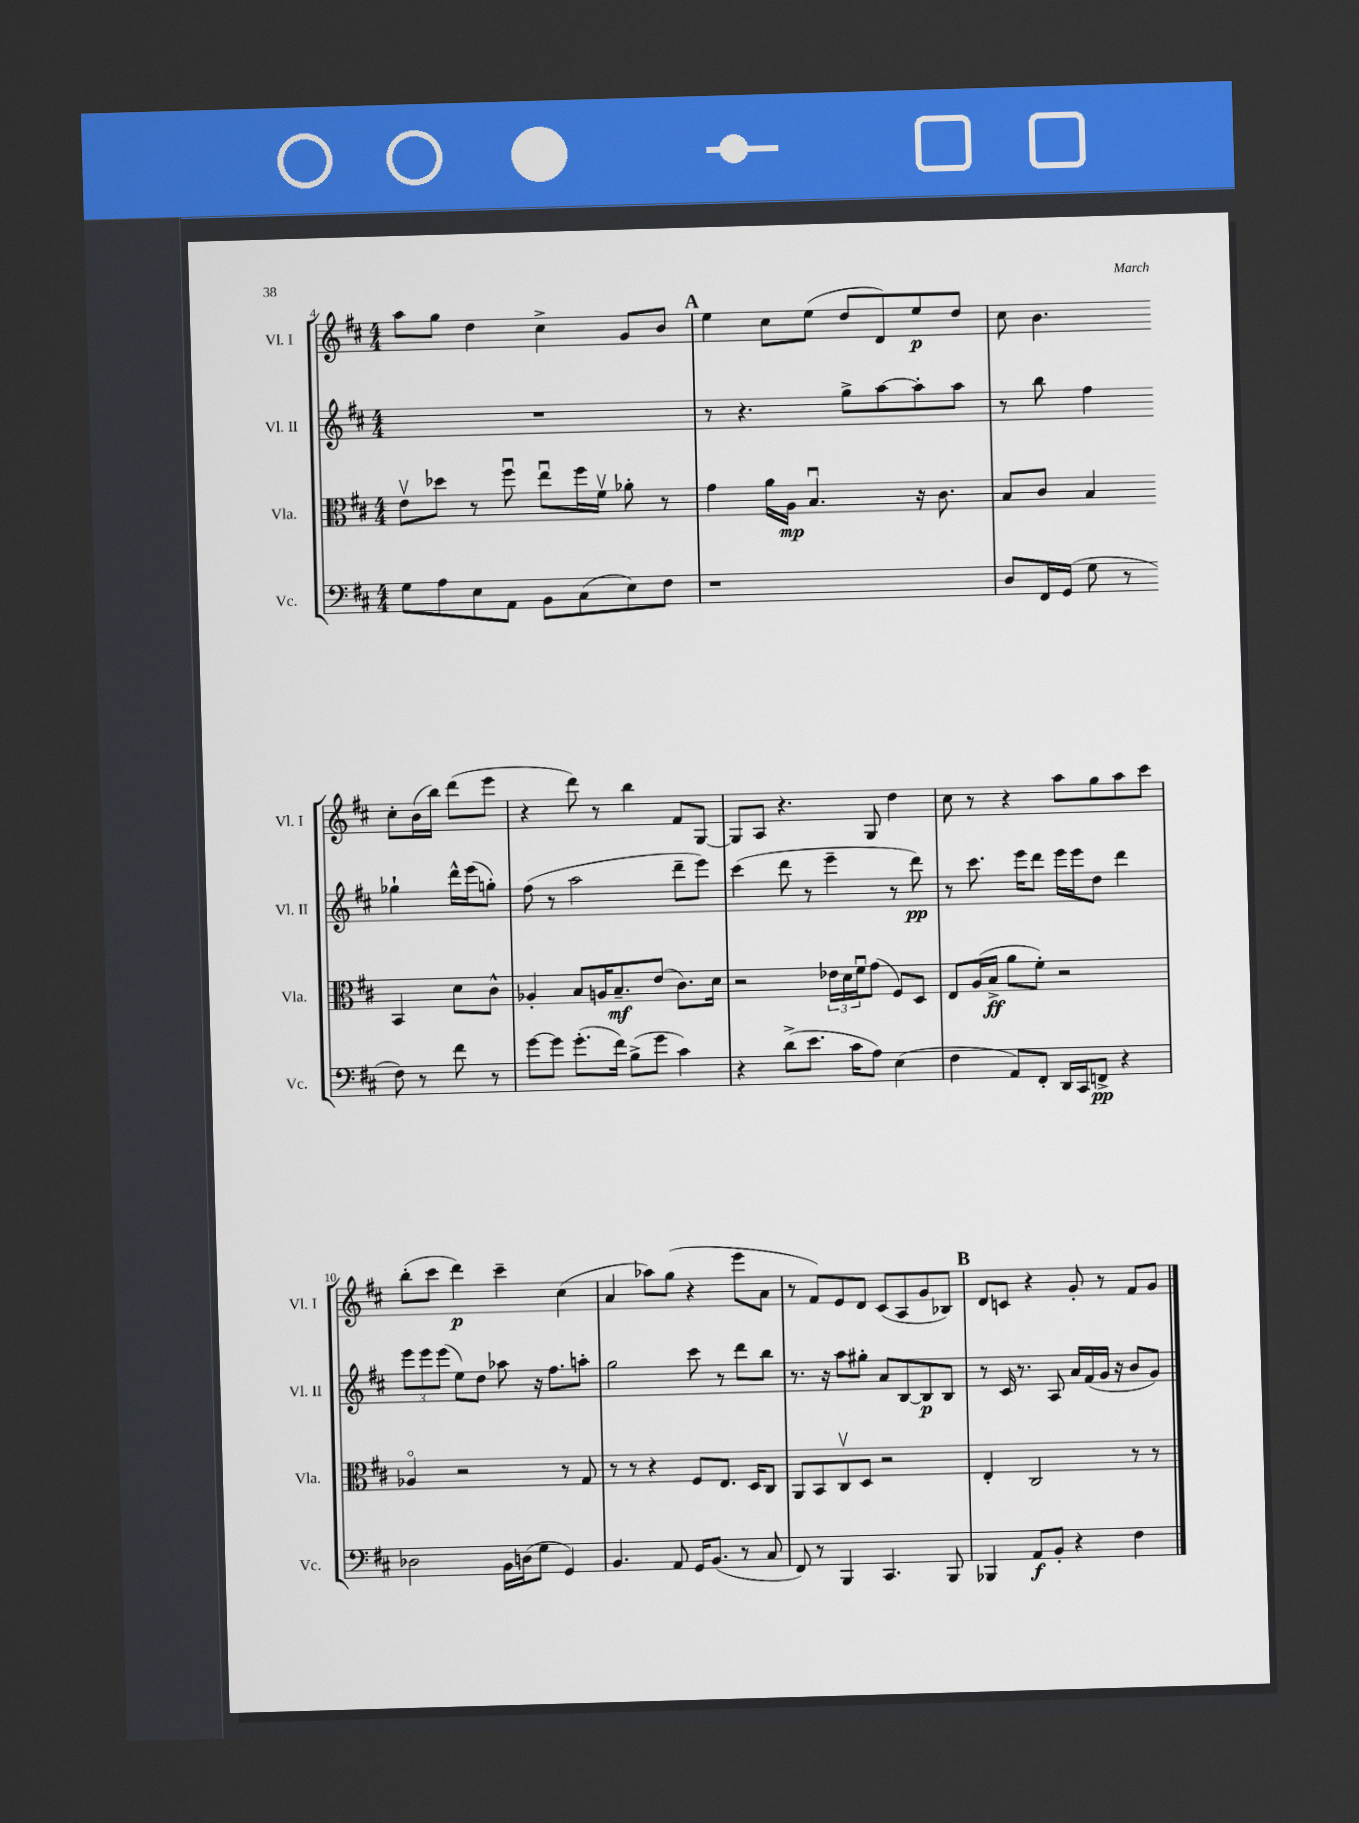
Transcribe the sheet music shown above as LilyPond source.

<<
\new StaffGroup <<
\new Staff = "s0" \with { instrumentName = "Vl. I" shortInstrumentName = "Vl. I" } {
    \clef treble \key d \major \numericTimeSignature \time 4/4
    a''8 g''8 d''4 cis''4-> g'8 b'8 |
    \mark \markup { \bold "A" } e''4 cis''8 e''8( d''8 d'8) e''8\p d''8 |
    cis''8 b'4. cis''8-. b'16( b''16) d'''8( e'''8 |
    r4 d'''8) r8 b''4 fis'8 g8~ |
    g8 a8 r4. g8 d''4 |
    cis''8 r8 r4 a''8 g''8 a''8 cis'''8 |
    b''8-.( cis'''8 d'''4\p) cis'''4-- cis''4( |
    a'4 aes''8) g''8( r4 e'''8 a'8 |
    r8 fis'8) e'8 d'8 cis'8( a8 g'8 bes8) |
    \mark \markup { \bold "B" } d'8 c'8 r4 g'8-. r8 fis'8 g'8 \bar "|." |
}
\new Staff = "s1" \with { instrumentName = "Vl. II" shortInstrumentName = "Vl. II" } {
    \clef treble \key d \major \numericTimeSignature \time 4/4
    R1 |
    \mark \markup { \bold "A" } r8 r4. g''8-> a''8~ a''8-. a''8 |
    r8 b''8 fis''4 ges''4-! d'''16-^ e'''16( g''8-.) |
    fis''8( r8 a''2 d'''8-- e'''8) |
    cis'''4( d'''8 r8 e'''4-- r8 d'''8\pp) |
    r8 cis'''8. e'''16 d'''8 e'''16 e'''16 d''8 d'''4 |
    \tuplet 3/2 { e'''8 e'''8 e'''8( } e''8) d''8 aes''8 r16 fis''8. a''8-. |
    g''2 cis'''8 r8 d'''8 b''8 |
    r8. r16 a''8 gis''8-. a'8 b8~ b8\p b8 |
    \mark \markup { \bold "B" } r8 cis'16 r8. a8 a'16 fis'16( g'16 r16 b'8 g'8) \bar "|." |
}
\new Staff = "s2" \with { instrumentName = "Vla." shortInstrumentName = "Vla." } {
    \clef alto \key d \major \numericTimeSignature \time 4/4
    e'8\upbow des''8 r8 fis''8\downbow e''8\downbow fis''16 fis'16\upbow aes'8-. r8 |
    \mark \markup { \bold "A" } g'4 a'16 a16\mp b4.\downbow r16 cis'8. |
    b8 cis'8 b4 b,4 d'8 cis'8-^ |
    aes4-. b8 a16 b8.--\mf e'8( cis'8.) d'16 |
    r2 \tuplet 3/2 { ees'16 d'16 fis'16\downbow } g'8( fis8) d8 |
    e8 a16( b16->\ff a'8 fis'8-.) r2 |
    aes4\flageolet r2 r8 g8 |
    r8 r8 r4 fis8 e8. d16 cis8 |
    a,8 b,8 cis8\upbow d8 r2 |
    \mark \markup { \bold "B" } e4-. cis2 r8 r8 \bar "|." |
}
\new Staff = "s3" \with { instrumentName = "Vc." shortInstrumentName = "Vc." } {
    \clef bass \key d \major \numericTimeSignature \time 4/4
    g8 a8 e8 a,8 b,8 cis8( e8) fis8 |
    \mark \markup { \bold "A" } r1 |
    d8 fis,16 g,16( g8 r8 fis8) r8 fis'8 r8 |
    g'8~ g'8 g'8.-.( fis'16) b8->( g'8 cis'4) |
    r4 d'8->( e'8. cis'16 a8) e4( |
    fis4 a,8) fis,8-. d,16 cis,16 f,8->\pp r4 |
    des2 b,16 d16( g8 g,4) |
    b,4. a,8 g,16 b,8.( r8 cis8 |
    fis,8) r8 b,,4 cis,4. b,,8 |
    \mark \markup { \bold "B" } bes,,4 a,8\f b,8-. r4 fis4 \bar "|." |
}
>>
>>
\layout { \context { \Score currentBarNumber = #4 } }
